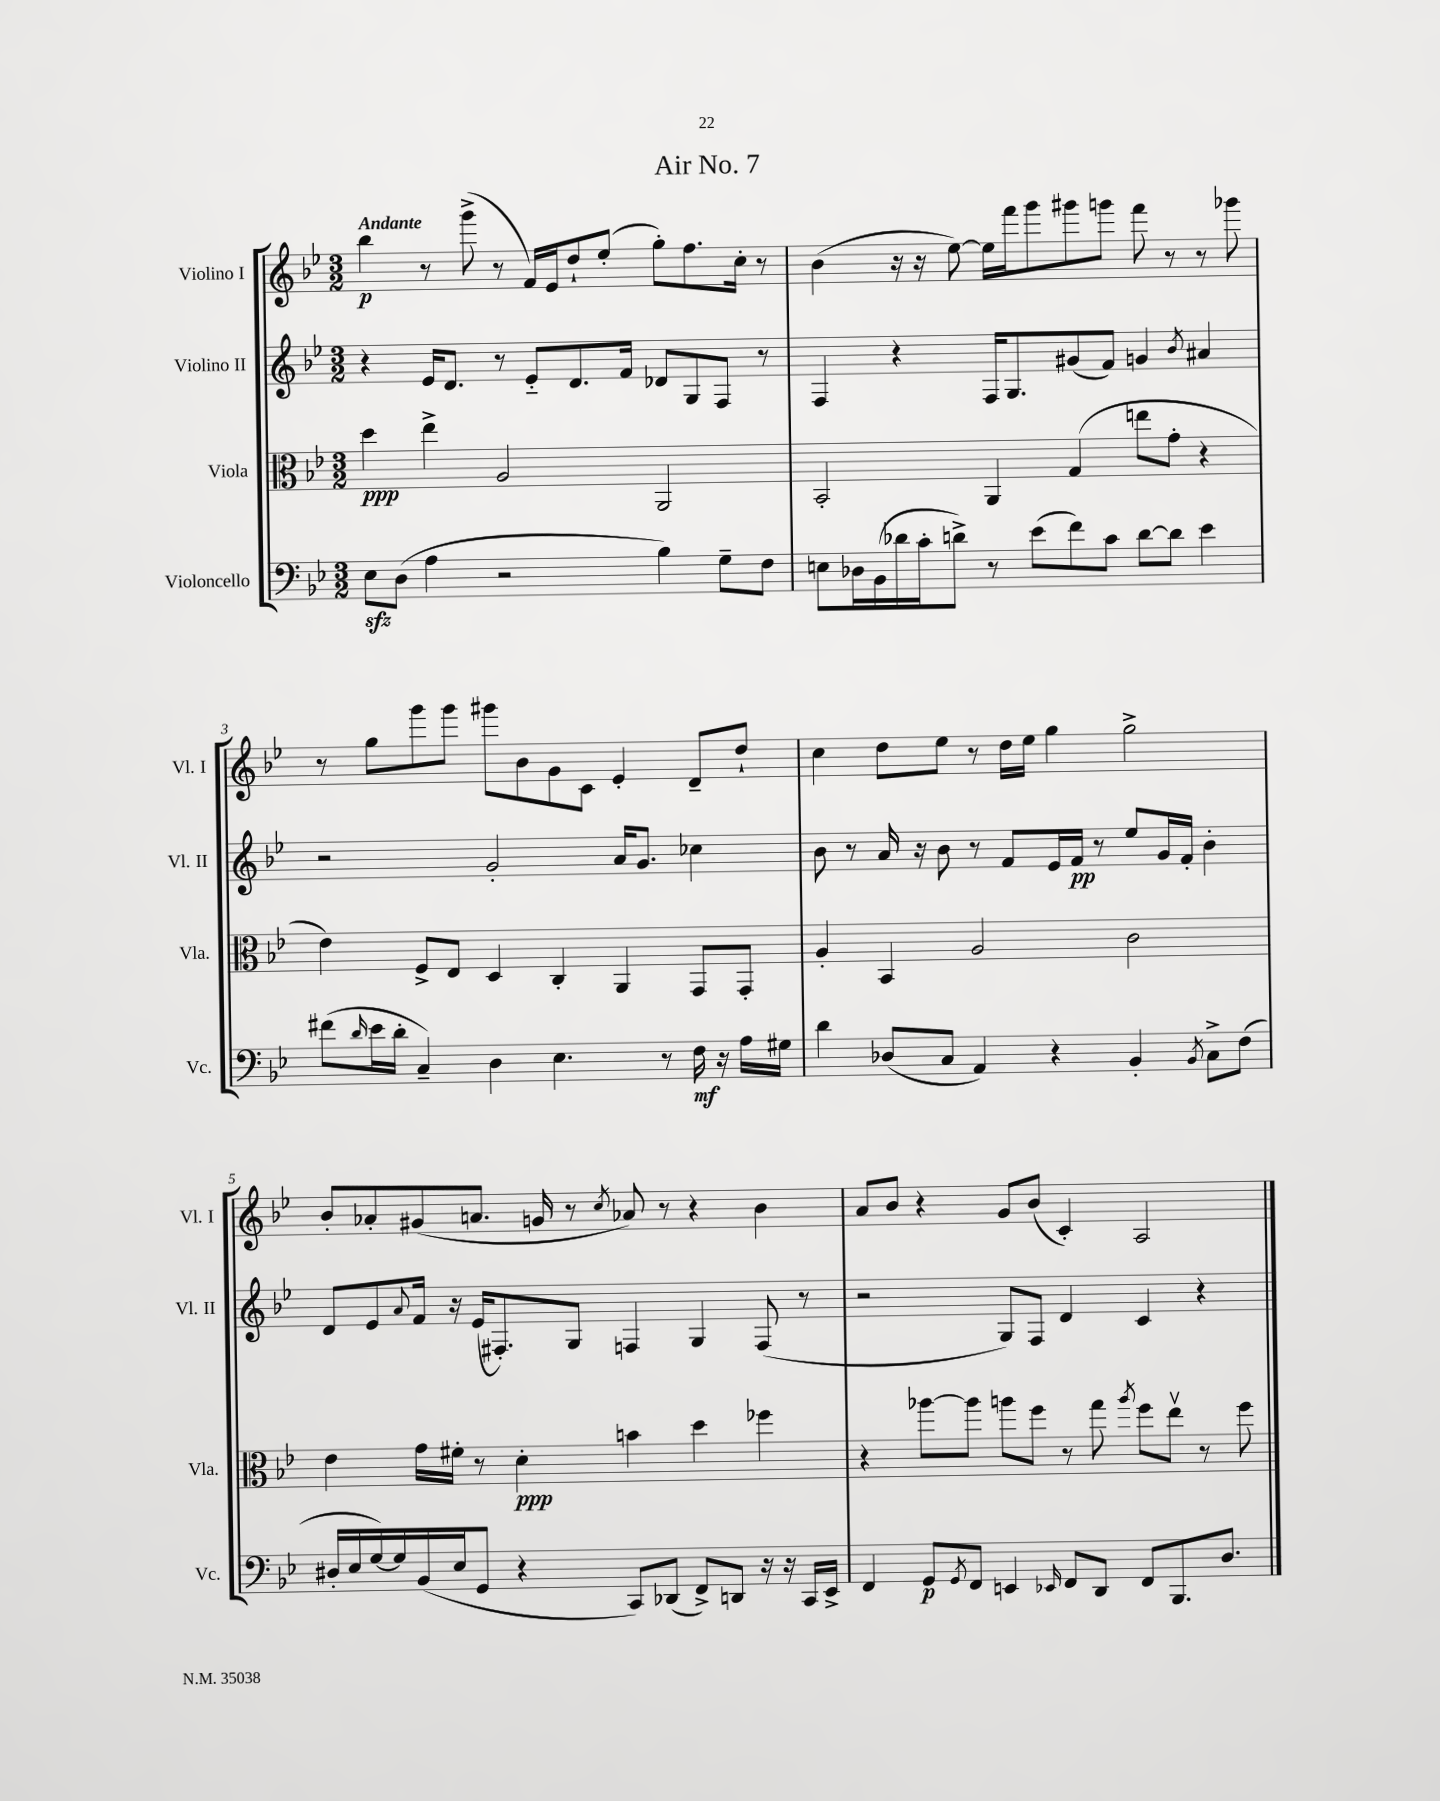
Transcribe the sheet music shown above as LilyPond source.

\header { title = "Air No. 7" }
<<
\new StaffGroup <<
\new Staff = "s0" \with { instrumentName = "Violino I" shortInstrumentName = "Vl. I" } {
    \clef treble \key bes \major \numericTimeSignature \time 3/2 \tempo "Andante"
    bes''4\p r8 g'''8->( r8 f'16) ees'16 d''8-! ees''8-.( g''8-.) f''8. c''16-. r8 |
    bes'4( r16 r16 ees''8~) ees''16 f'''16 g'''8 gis'''8 g'''8 f'''8 r8 r8 ges'''8 |
    r8 g''8 g'''8 g'''8 gis'''8 bes'8 g'8 c'8 ees'4-. d'8-- d''8-! |
    c''4 d''8 ees''8 r8 d''16 ees''16 g''4 g''2-> |
    bes'8-. aes'8-. gis'8( a'8. g'16 r8 \acciaccatura { c''8 } aes'8) r8 r4 bes'4 |
    a'8 bes'8 r4 g'8 bes'8( c'4-.) a2 \bar "|." |
}
\new Staff = "s1" \with { instrumentName = "Violino II" shortInstrumentName = "Vl. II" } {
    \clef treble \key bes \major \numericTimeSignature \time 3/2
    r4 ees'16 d'8. r8 ees'8-_ d'8. f'16 des'8 g8 f8 r8 |
    f4 r4 f16 g8. gis'8( f'8) g'4 \acciaccatura { bes'8 } ais'4 |
    r2 g'2-. a'16 g'8. ces''4 |
    bes'8 r8 a'16 r16 bes'8 r8 f'8 ees'16 f'16\pp r8 ees''8 g'16 f'16-. bes'4-. |
    d'8 ees'8 \appoggiatura { a'8 } f'16 r16 ees'16( fis8.-.) g8 f4 g4 f8( r8 |
    r2 g8) f8 d'4 c'4 r4 \bar "|." |
}
\new Staff = "s2" \with { instrumentName = "Viola" shortInstrumentName = "Vla." } {
    \clef alto \key bes \major \numericTimeSignature \time 3/2
    d''4\ppp ees''4-> a2 a,2 |
    bes,2-. a,4 g4( e''8 g'8-. r4 |
    ees'4) f8-> ees8 d4 c4-. a,4 g,8 g,8-. |
    a4-. bes,4 a2 c'2 |
    ees'4 g'16 fis'16-. r8 d'4-.\ppp b'4 d''4 fes''4 |
    r4 aes''8~ aes''8 a''8 f''8 r8 g''8 \acciaccatura { a''8 } f''8 ees''8\upbow r8 f''8 \bar "|." |
}
\new Staff = "s3" \with { instrumentName = "Violoncello" shortInstrumentName = "Vc." } {
    \clef bass \key bes \major \numericTimeSignature \time 3/2
    ees8\sfz d8( a4 r2 bes4) g8-- f8 |
    e8 des16 bes,16( des'16 c'16-. d'8->) r8 ees'8( f'8) c'8 d'8~ d'8 ees'4 |
    fis'8( \grace { d'16 } ees'16 d'16-. c4--) d4 ees4. r8 f16\mf r16 a16 gis16 |
    d'4 des8( c8 a,4) r4 bes,4-. \acciaccatura { bes,8 } c8-> f8( |
    dis16-. ees16 g16~) g16 bes,16( ees16 g,8 r4 c,8) des,8( f,8->) d,8 r16 r16 c,16 ees,16-> |
    f,4 g,8\p \acciaccatura { g,8 } f,8 e,4 \grace { ees,16 } f,8 d,8 f,8 bes,,8. d8. \bar "|." |
}
>>
>>
